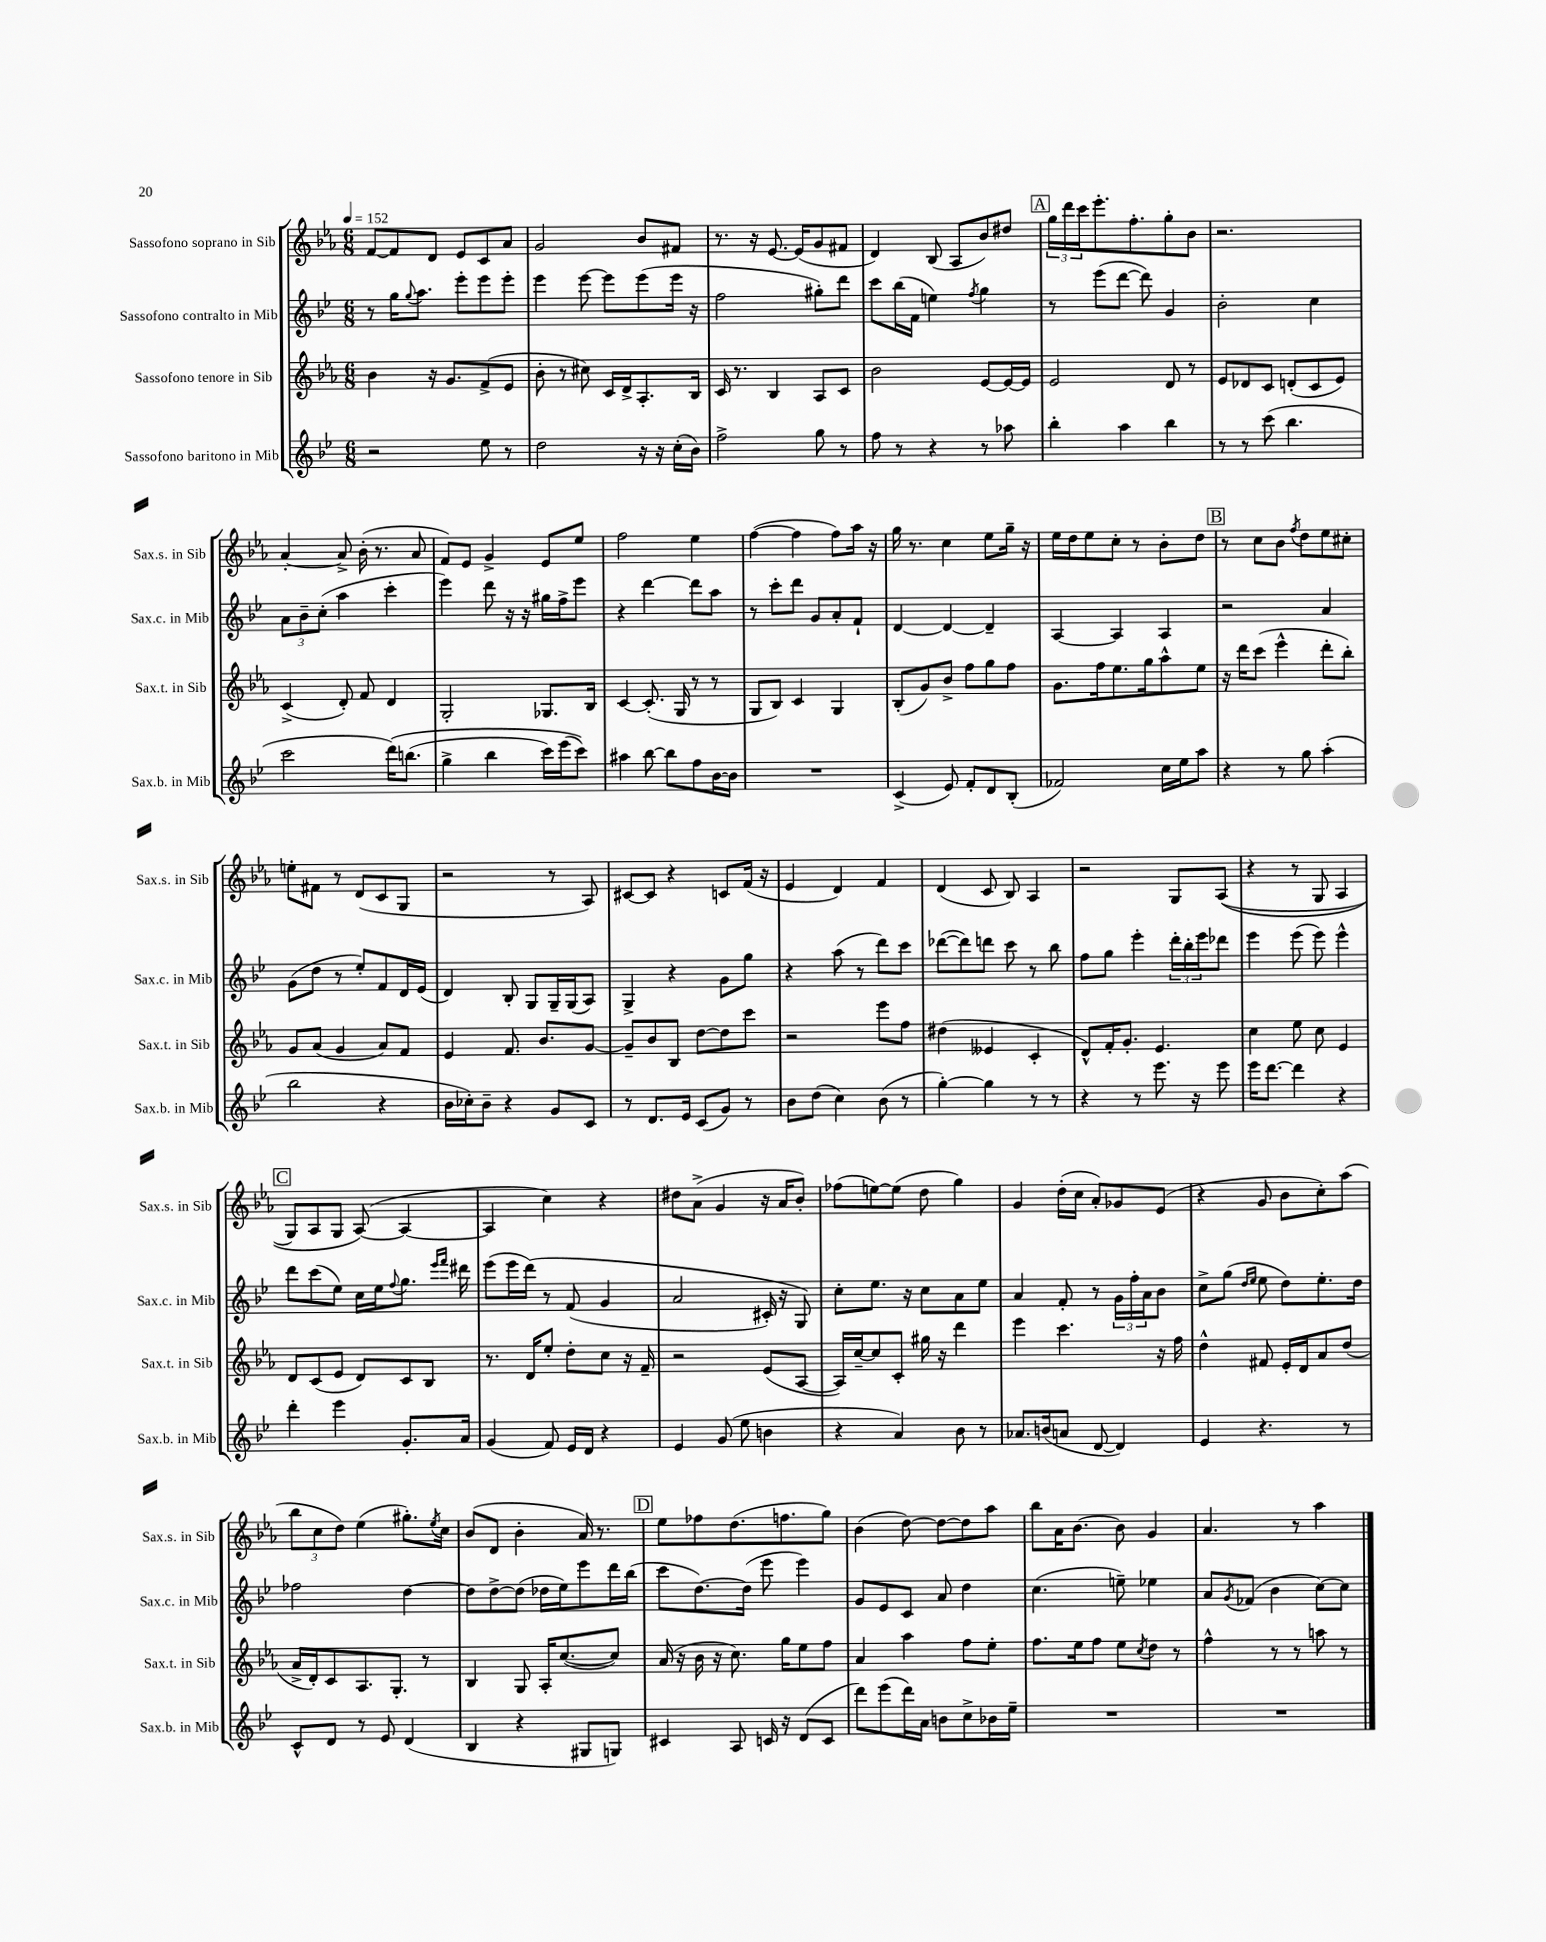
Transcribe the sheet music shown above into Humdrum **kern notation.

**kern	**kern	**kern	**kern
*part4	*part3	*part2	*part1
*staff4	*staff3	*staff2	*staff1
*I"Sassofono baritono in Mib	*I"Sassofono tenore in Sib	*I"Sassofono contralto in Mib	*I"Sassofono soprano in Sib
*I'Sax.b. in Mib	*I'Sax.t. in Sib	*I'Sax.c. in Mib	*I'Sax.s. in Sib
*clefG2	*clefG2	*clefG2	*clefG2
*k[b-e-]	*k[b-e-a-]	*k[b-e-]	*k[b-e-a-]
*M6/8	*M6/8	*M6/8	*M6/8
*MM152	*MM152	*MM152	*MM152
=1	=1	=1	=1
2r	4b-\	8r	[8f/L
.	.	16gg\KL	8f/]
.	.	8qqgg/	.
.	.	8.aa\J	.
.	16r	.	8d/J
.	8.g/L	.	.
.	.	8eee-'\L	8e-/L
8ee-\	(8f^/	8eee-\	8c/
8r	8e-/J	8eee-'\J	8a-/J
=2	=2	=2	=2
2dd\	8b-'\	4eee-\	2g/
.	8r	.	.
.	8cc#X\)	[8eee-\	.
.	16c/LL	8eee-\L]	.
.	16d^/J	.	.
16r	8.A-'/	(8eee-\	8b-/L
16r	.	.	.
(16cc'\LL	.	16eee-\Jk	8f#X/J
16b-\JJ)	16B-/Jk	16r	.
=3	=3	=3	=3
2ff^\	16c/	2ff\	8.r
.	8.r	.	.
.	.	.	16r
.	4B-/	.	[8.e-/
.	.	.	(16e-/KL]
8gg\	8A-/L	8gg#X'\L)	8g/
8r	8c/J	8ddd\J	8f#X/J
=4	=4	=4	=4
8ff\	2b-\	8ccc\L	4d/)
8r	.	(16bb-\L	.
.	.	16f\JJ	.
4r	.	4een\)	(8B-/
.	.	.	8A-/L
.	.	8qff/	.
8r	[8e-/L	4gg\	8b-/)
8aa-X\	16e-/L_	.	8dd#X/J
.	16e-/JJ]	.	.
!!LO:REH:place=s1:t=A
=5	=5	=5	=5
4bb-'\	2e-/	8r	24gg\LL
.	.	.	24ddd\
.	.	.	24ccc\J
.	.	(8eee-\L	8.eee-'\
4aa\	.	[8ddd\J	.
.	.	.	8.ff'\
.	.	8ddd\])	.
4bb-\	8d/	4g/	8gg'\
.	8r	.	8b-\J
=6	=6	=6	=6
8r	8e-/L	2b-'\	2.r
8r	8d-X/	.	.
(8ccc\	8c/J	.	.
4.bb-\	(8dn'/L	.	.
.	8c/	4cc\	.
.	8e-/J)	.	.
!!LO:LB:g=z
=7	=7	=7	=7
2ccc\	(4c^/	12a\L	[4a-'/
.	.	12b-~\	.
.	.	(12cc'\J	.
.	8d'/)	4aa\	8a-^/]
.	8f/	.	(16b-'\
.	.	.	8.r
(16ddd\KL)	4d/	4ccc'\	.
(8.bbn\J	.	.	.
.	.	.	8a-/
=8	=8	=8	=8
4gg^\	2G'/	4eee-\)	8f/L)
.	.	.	8e-/J
4bb-\	.	8ddd\	4g^/
.	.	16r	.
.	.	16r	.
16ccc\LL)	8.G-X/L	16gg#X\LL	8e-/L
(16eee-\J	.	16ff^\J	.
8ccc\J))	.	8eee-\J	8ee-/J
.	16B-/Jk	.	.
=9	=9	=9	=9
4aa#X\	[4c/	4r	2ff\
[8bb-\	(8.c'/]	[4ddd\	.
8bb-\L]	.	.	.
.	16G/	.	.
8ff\	8r	8ddd\L]	4ee-\
[16b-\L	8r	8aa\J	.
16b-\JJ]	.	.	.
=10	=10	=10	=10
2.r	8G/L	8r	([4ff\
.	8B-/J)	8ccc'\L	.
.	4c/	8ddd\J	4ff\]
.	.	8g/L	.
.	4G/	8a'/	8ff\L)
.	.	8f`/J	16aa-\Jk
.	.	.	16r
=11	=11	=11	=11
(4c^/	(8B-'/L	[4d/	16gg\
.	.	.	8.r
.	8g/)	.	.
8e-/)	8b-^/J	4d/_	4cc\
8f'/L	8ff\L	.	.
8d/	8gg\	4d~/]	8ee-\L
(8B-'/J	8ff\J	.	16gg~\Jk
.	.	.	16r
=12	=12	=12	=12
2f-X/)	8.g\L	[4A/	16ee-\LL
.	.	.	16dd\J
.	.	.	8ee-\
.	16ff\k	.	.
.	8.ee-\	4A/]	8cc'\J
.	.	.	8r
.	16gg\k	.	.
16cc\LL	8aa-^^\	4A/	8b-'\L
16ee-\J	.	.	.
8aa\J	8ee-\J	.	8dd\J
!!LO:REH:place=s1:t=B
=13	=13	=13	=13
4r	16r	2r	8r
.	16ddd\KL	.	.
.	(8ccc\J	.	8cc\L
8r	4eee-^^\	.	8b-\J
.	.	.	8qff/
8gg\	.	.	8dd\L
(4aa'\	8ddd'\L	4a/	8ee-\
.	8bb-'\J)	.	8cc#X'\J
!!LO:LB:g=z
=14	=14	=14	=14
2bb-\	8g/L	(8g\L	8een'\L
.	(8a-/J	8dd\J	8f#X\J
.	4g/	8r	8r
.	.	8ee-'/L)	(8d/L
4r	8a-/L)	8f/	8c/
.	8f/J	16d/L	8G/J
.	.	(16e-/JJ	.
=15	=15	=15	=15
16b-\LL	4e-/	4d/)	2r
16cc-X'\J)	.	.	.
8b-~\J	.	.	.
4r	8.f/	8B-'/	.
.	.	8G/L	.
.	8.b-/L	.	.
8g/L	.	16G~/L	8r
.	.	(16G/J	.
8c/J	[8g/J	8A/J)	8A-/)
=16	=16	=16	=16
8r	8g~/L]	4G^/	[8c#X/L
8.d/L	8b-/	.	8c#/J]
.	8B-/J	4r	4r
16e-/Jk	.	.	.
(8c/L	[8dd\L	.	.
8g/J)	8dd\]	8g\L	8cn/L
8r	8ccc\J	8gg\J	(16f/Jk
.	.	.	16r
=17	=17	=17	=17
8b-\L	2r	4r	4e-/
(8dd\J	.	.	.
4cc\)	.	(8aa\	4d/)
.	.	8r	.
(8b-\	8eee-\L	8ddd\L)	4f/
8r	8ff\J	8ccc\J	.
=18	=18	=18	=18
[4gg'\)	(4dd#X\	([8ddd-X\L	(4d/
.	.	8ddd-\])	.
4gg\]	4e--X/	8dddn\J	8c/
.	.	8ccc\	8B-/)
8r	4c'/	8r	4A-/
8r	.	8bb-\	.
=19	=19	=19	=19
4r	8d^^/L)	8ff\L	2r
.	16f'/K	8gg\J	.
.	8.g'/J	.	.
8r	.	4eee-'\	.
8.eee-\	4.e-/	.	.
.	.	24ddd'\LL	8G/L
.	.	24bb-'\	.
16r	.	.	.
.	.	24eee-\J	.
8eee-\	.	8ddd-X\J	((8A-/J
=20	=20	=20	=20
16eee-\KL	4cc\	4eee-\	4r
[8.ddd\J	.	.	.
4ddd\]	8ee-\	(8eee-\	8r
.	8cc\	8eee-\)	8G/
4r	4e-/	4eee-^^\	4A-/
!!LO:LB:g=z
!!LO:REH:place=s1:t=C
=21	=21	=21	=21
4ddd'\	8d/L	8ddd\L	8G/L)
.	(8c/	(8ccc\	8A-/
4eee-\	8e-/J	8ee-\J)	8G/J
.	8d/L)	16cc\LL	([8A-/)
.	.	16ee-\J	.
.	.	8qqff/	.
8.g'/L	8c/	8.gg\J	4A-/_
.	8B-/J	.	.
.	.	16qqeee-/LL	.
.	.	16qqfff/JJ	.
16a/Jk	.	16ddd#X\	.
=22	=22	=22	=22
(4g/	8.r	(8eee-\L	4A-/]
.	.	16eee-\L	.
.	16d/KL	(16ddd\JJ)	.
8f/)	8ee-'/J	8r	4cc\)
16e-/LL	8dd'\L	(8f/	.
16d/JJ	.	.	.
4r	8cc\J	4g/	4r
.	16r	.	.
.	16f~/	.	.
=23	=23	=23	=23
4e-/	2r	2a/	8dd#X\L
.	.	.	(8a-^\J
(8g/	.	.	4g/
8ee-\	.	.	.
4bn\	(8e-/L	16c#X'/)	16r
.	.	16r	16a-/KL
.	[8A-/J	8G/)	8b-'/J)
=24	=24	=24	=24
4r	16A-/LL])	8cc'\L	(8ff-X\L
.	[16cc~/J	.	.
.	8cc/]	8.ee-\J	[8een\)
4a/)	8c'/J	.	(8ee\J]
.	.	16r	.
.	16gg#X\	8cc\L	8dd\
.	16r	.	.
8b-\	4ddd\	8a\	4gg\)
8r	.	8ee-\J	.
=25	=25	=25	=25
8.a-X/L	4eee-\	4a/	4g/
(16bn/k	.	.	.
8an/J	4.ccc\	8f'/	(16dd'\LL
.	.	.	16cc\JJ
[8d/	.	8r	8a-'/L)
4d/])	.	24g\LL	8g-X/
.	.	24ff'\	.
.	.	24a\J	.
.	16r	8b-\J	(8e-/J
.	16ff\	.	.
=26	=26	=26	=26
4e-/	4dd^^\	8cc^\L	4r
.	.	(8gg\J	.
.	.	16qqdd/LL	.
.	.	16qqee-/JJ	.
4.r	8f#X/	8ee-\	8g/
.	16e-'/LL	8dd\L)	8b-\L
.	16d/J	.	.
.	8a-/	8.ee-'\	8cc'\)
8r	(8dd/J	.	(8aa-\J
.	.	16dd\Jk	.
!!LO:LB:g=z
=27	=27	=27	=27
8c^^/L	16a-^/LL	2ff-X\	12bb-\L
.	16d'/J)	.	.
.	.	.	12cc\
8d/J	8c/	.	.
.	.	.	12dd\J)
8r	8.A-/	.	(4ee-\
8e-/	.	.	.
.	8.G'/J	.	.
(4d/	.	[4dd\	8.gg#X'\L)
.	8r	.	.
.	.	.	8qee-/
.	.	.	16cc\Jk
=28	=28	=28	=28
4B-/	4B-/	8dd\L]	(8b-/L
.	.	[8dd^\	8d/J
4r	8G/	(8dd\J]	4b-'\
.	16A-'/KL	16dd-X\LL	.
.	([8.cc/	16ee-\J)	.
8G#X/L	.	8eee-\	16a-/)
.	.	.	8.r
8Gn/J)	8cc/J])	16ddd\L	.
.	.	(16bb-\JJ	.
!!LO:REH:place=s1:t=D
=29	=29	=29	=29
4c#X/	(16a-/	8ccc\L	8ee-\L
.	16r	.	.
.	16b-\	[8.dd\)	8ff-X\
.	16r	.	.
8A/	8.cc\)	.	(8.dd\
.	.	(16dd\Jk]	.
16cn/	.	8eee-\	.
16r	16gg\KL	.	8.ffn\
(8d/L	8ee-\	4eee-\)	.
8c/J	8ff\J	.	8gg\J)
=30	=30	=30	=30
8ddd\L)	4a-/	8g/L	(4b-\
(8eee-\	.	8e-/	.
16ddd\L)	4aa-\	8c/J	[8dd\)
16a\JJ	.	.	.
8bn\L	.	8a/	8dd\L_
8cc^\	8ff\L	4dd\	8dd\]
16b-X\L	8ee-'\J	.	8aa-\J
16ee-~\JJ	.	.	.
=31	=31	=31	=31
2.r	8.ff\L	(4.cc\	8bb-\L
.	.	.	16a-\K
.	16ee-\k	.	[8.b-\J
.	8ff\J	.	.
.	8ee-\L	8een~\)	8b-\]
.	8qcc/	.	.
.	8dd\J	4ee-X\	4g/
.	8r	.	.
=32	=32	=32	=32
2.r	4ff^^\	8a/L	4.a-/
.	.	8qg/	.
.	.	(8f-X/J	.
.	8r	4b-\	.
.	8r	.	8r
.	8aan\	[8cc\L)	4aa-\
.	8r	8cc\J]	.
==	==	==	==
*-	*-	*-	*-
